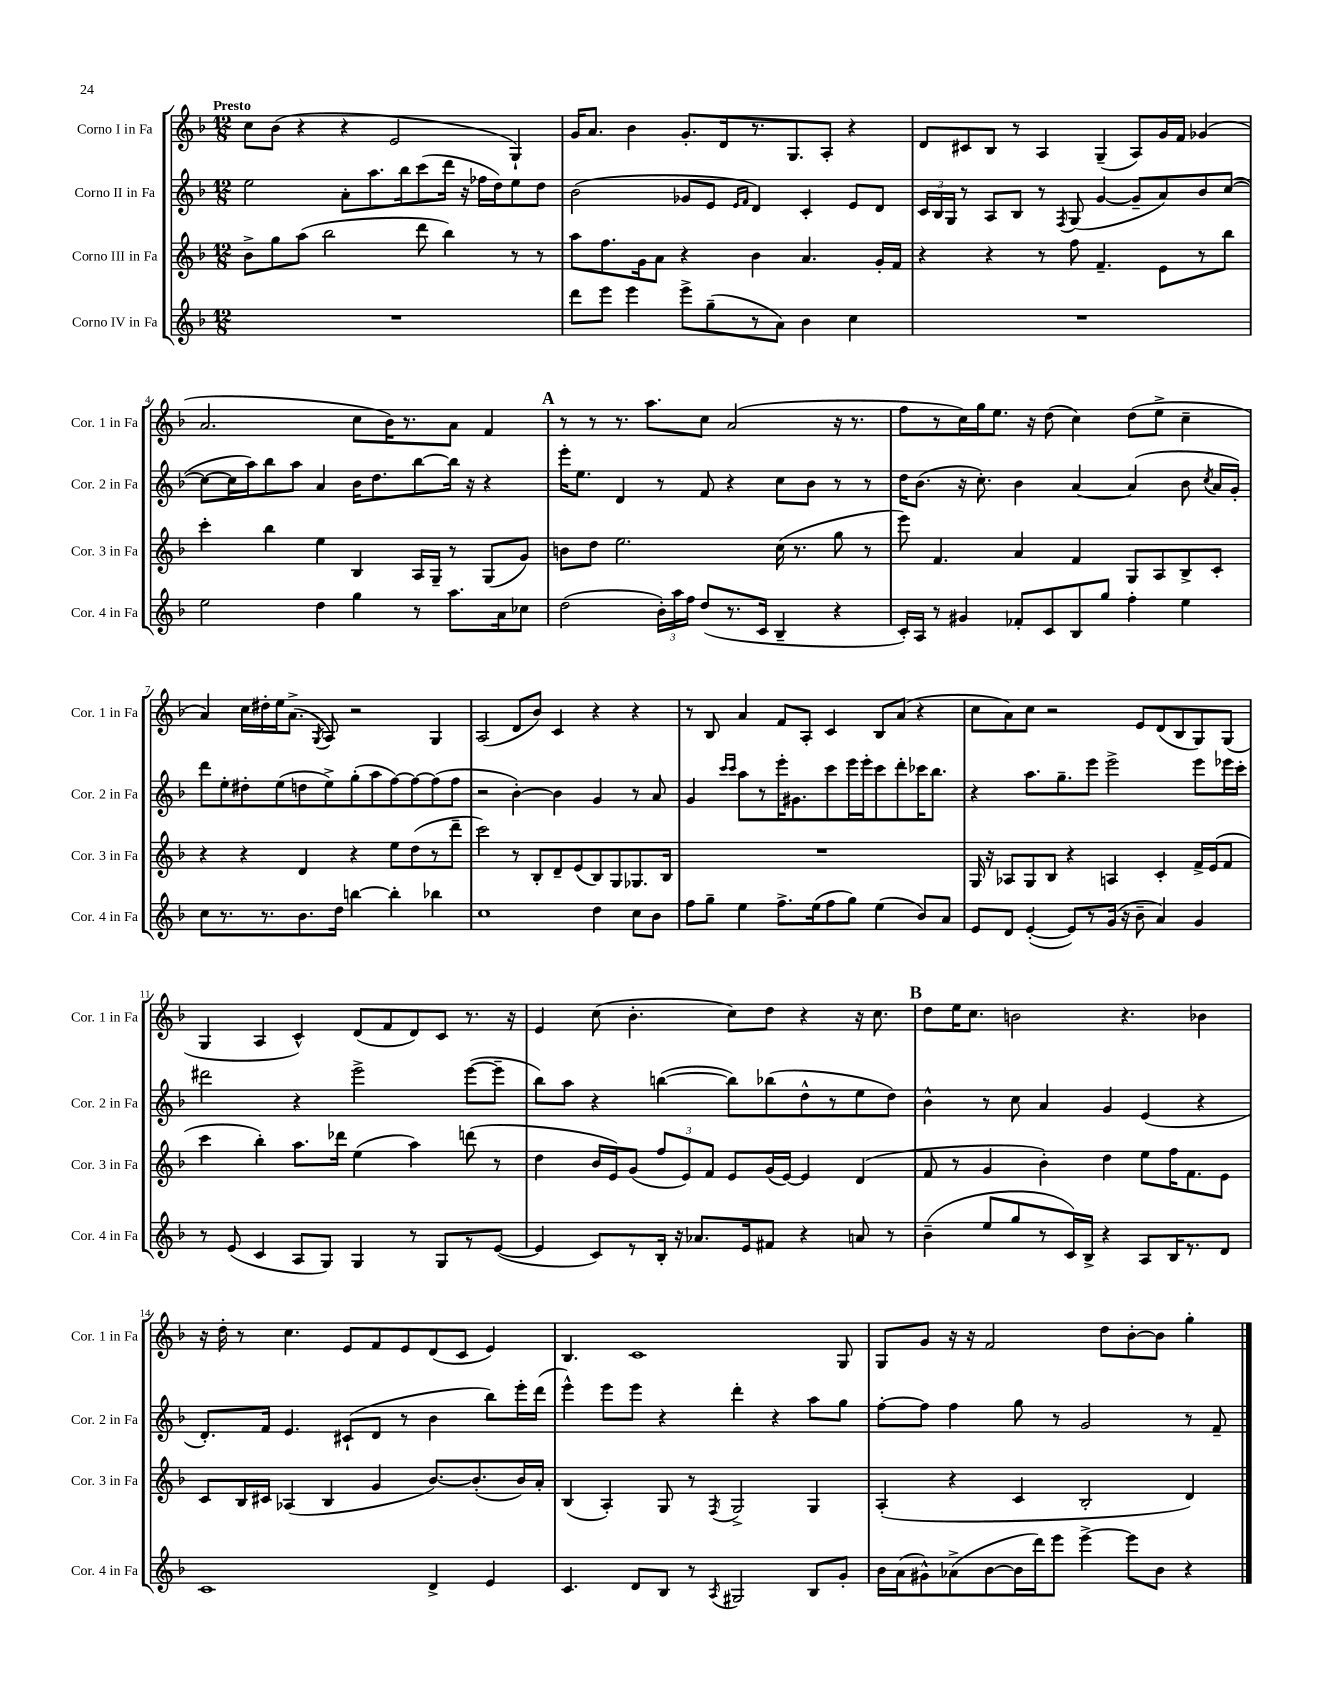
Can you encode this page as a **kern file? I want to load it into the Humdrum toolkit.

**kern	**kern	**kern	**kern
*staff4	*staff3	*staff2	*staff1
*clefG2	*clefG2	*clefG2	*clefG2
*k[b-]	*k[b-]	*k[b-]	*k[b-]
*M12/8	*M12/8	*M12/8	*M12/8
1.r	8b-^	2ee	8cc
.	8gg	.	(8b-
.	(8aa	.	4r
.	2bb-	.	.
.	.	8a'	4r
.	.	8.aa	.
.	.	.	2e
.	.	16bb-	.
.	8ddd	(8ccc	.
.	4bb-)	16ddd	.
.	.	16r	.
.	.	16ff-	.
.	.	16dd)	.
.	8r	8ee	4G`)
.	8r	8dd	.
=	=	=	=
8ddd	8aa	(2b-	16g
.	.	.	8.a
8eee	8.ff	.	.
4eee	.	.	4b-
.	16g	.	.
.	8a	.	.
8eee^	4r	8g-	8.g'
(8gg~	.	8e	.
.	.	.	16d
.	.	16qqe	.
.	.	16qqf	.
8r	4b-	4d)	8.r
8a)	.	.	.
.	.	.	8.G
4b-	4.a	4c'	.
.	.	.	8A'
4cc	.	8e	4r
.	16g'	8d	.
.	16f	.	.
=	=	=	=
1.r	4r	24c	8d
.	.	24B-	.
.	.	24G	.
.	.	8r	8c#
.	4r	8A	8B-
.	.	8B-	8r
.	8r	8r	4A
.	.	8qF	.
.	8ff	(8G	.
.	4.f~	[4g	(4G~
.	.	8g~]	8A)
.	8e	8a)	16g
.	.	.	16f
.	8r	8b-	(4g-
.	8bb-	([8cc	.
=	=	=	=
2ee	4ccc'	8cc_	2.a
.	.	16cc]	.
.	.	16aa)	.
.	4bb-	8bb-	.
.	.	8aa	.
4dd	4ee	4a	.
4gg	4B-	16b-	8cc
.	.	8.dd	.
.	.	.	16b-)
.	.	.	8.r
8r	16A	[8bb-	.
.	16G~	.	.
8.aa	8r	16bb-]	8a
.	.	16r	.
.	(8G	4r	4f
16a	.	.	.
8cc-	8g)	.	.
=	=	=	=
(2dd	8b	16eee'	8r
.	.	8.ee	.
.	8dd	.	8r
.	2.ee	4d	8.r
.	.	.	8.aa
24b-')	.	8r	.
24aa	.	.	.
24ff	.	.	.
(8dd	.	8f	8cc
8.r	.	4r	(2a
16c	.	.	.
4B-~	(16cc	8cc	.
.	8.r	.	.
.	.	8b-	.
4r	8gg	8r	16r
.	.	.	8.r
.	8r	8r	.
=	=	=	=
16c')	8eee)	16dd	8ff
16A	.	(8.b-	.
8r	4.f	.	8r
4g#	.	16r	16cc)
.	.	8.cc')	16gg
.	.	.	8.ee
8f-'	4a	4b-	.
.	.	.	16r
8c	.	.	(8dd
8B-	4f	[4a	4cc)
8gg	.	.	.
4ff'	8G	(4a]	(8dd
.	8A	.	8ee^
4ee	8B-^	8b-	4cc~
.	.	8qcc	.
.	8c'	16a	.
.	.	16g')	.
=	=	=	=
8cc	4r	8ddd	4a)
8.r	.	8ee'	.
.	4r	8dd#'	16cc
8.r	.	.	16dd#'
.	.	(8ee	16ee
.	.	.	(8.a^
8.b-	4d	8dd	.
.	.	.	8qG
.	.	8ee^)	8A)
16dd	.	.	.
[4bb	4r	(8gg'	2r
.	.	8aa	.
4bb']	8ee	[8ff)	.
.	(8dd	8ff_	.
4bb-	8r	(8ff]	4G
.	8ddd~	8ff	.
=	=	=	=
1cc	2ccc)	2r	(2A
.	8r	[4b-')	8d
.	8B-'	.	8b-)
.	8d~	4b-]	4c
.	(8e	.	.
4dd	8B-)	4g	4r
.	8G	.	.
8cc	8.G-	8r	4r
8b-	.	8a	.
.	16B-	.	.
=	=	=	=
8ff	1.r	4g	8r
8gg~	.	.	8B-
.	.	16qqccc	.
.	.	16qqccc	.
4ee	.	8aa	4a
.	.	8r	.
8.ff^	.	16eee'	8f
.	.	8.g#	.
.	.	.	8A'
(16ee	.	.	.
8ff	.	8ccc	4c
8gg)	.	16eee	.
.	.	16eee'	.
(4ee	.	8ccc	8B-
.	.	8ddd'	(8a
8b-)	.	16ccc-	4r
.	.	8.bb-	.
8a	.	.	.
=	=	=	=
8e	16G	4r	8cc
.	16r	.	.
8d	8A-	.	8a)
([4e'	8G	8.aa	8cc
.	8B-	.	2r
.	.	8.gg~	.
8e])	4r	.	.
8r	.	8eee	.
(16g	4A	2eee^	.
16r	.	.	.
8b-~	.	.	8e
4a)	4c'	.	(8d
.	.	.	8B-
4g	16f^	8eee	8G)
.	(16e	.	.
.	8f	16eee-	(8G
.	.	16ccc'	.
=	=	=	=
8r	4ccc	2ddd#	4G
(8e	.	.	.
4c	4bb-')	.	4A
8A	8.aa	4r	4c^^)
8G)	.	.	.
.	16ddd-	.	.
4G	(4ee	2eee^	(8d
.	.	.	8f
8r	4aa)	.	8d)
8G	.	.	8c
8r	(8ddd	([8eee	8.r
([8e	8r	8eee~]	.
.	.	.	16r
=	=	=	=
4e]	4dd	8bb-)	4e
.	.	8aa	.
8c)	16b-	4r	(8cc
.	16e)	.	.
8r	(8g	.	4.b-'
16B-'	12ff	([4bb	.
16r	.	.	.
.	12e)	.	.
8.a-	.	.	.
.	12f	.	.
.	8e	8bb])	8cc)
16e	.	.	.
8f#	(16g	(8bb-	8dd
.	[16e)	.	.
4r	4e]	8dd^^	4r
.	.	8r	.
8a	(4d	8ee	16r
.	.	.	8.cc
8r	.	8dd)	.
=	=	=	=
(4b-~	8f	4b-^^	8dd
.	8r	.	16ee
.	.	.	8.cc
8ee	4g	8r	.
8gg	.	8cc	2b
8r	4b-')	4a	.
16c)	.	.	.
16B-^	.	.	.
4r	4dd	4g	.
.	.	.	4.r
8A	8ee	(4e	.
16B-	16ff	.	.
8.r	8.f	.	.
.	.	4r	4b-
8d	8e	.	.
=	=	=	=
1c	8c	8.d')	16r
.	.	.	16dd'
.	16B-	.	8r
.	16c#	16f	.
.	(4A-	4.e	4.cc
.	4B-	.	.
.	.	(8c#`	8e
.	4g	8d	8f
.	.	8r	8e
4d^	[8.b-)	4b-	(8d
.	.	.	8c
.	(8.b-']	.	.
4e	.	8bb-)	4e)
.	16b-)	16eee'	.
.	16a'	(16ddd	.
=	=	=	=
4.c	(4B-	4eee^^)	4.B-
.	4A')	8eee	.
8d	.	8eee	1c
8B-	8G	4r	.
8r	8r	.	.
8qA	8qF	.	.
2G#	2G^	4ddd'	.
.	.	4r	.
8B-	4G	8aa	.
8g'	.	8gg	8G
=	=	=	=
16b-	(4A'	[8ff'	8G
(16a	.	.	.
8g#^^)	.	8ff]	8g
(8a-^	4r	4ff	16r
.	.	.	16r
[8b-	.	.	2f
16b-]	4c	8gg	.
16ddd)	.	.	.
8eee	.	8r	.
[4eee^	2B-'	2g	.
.	.	.	8dd
8eee]	.	.	[8b-'
8b-	.	.	8b-]
4r	4d)	8r	4gg'
.	.	8f~	.
==	==	==	==
*-	*-	*-	*-
